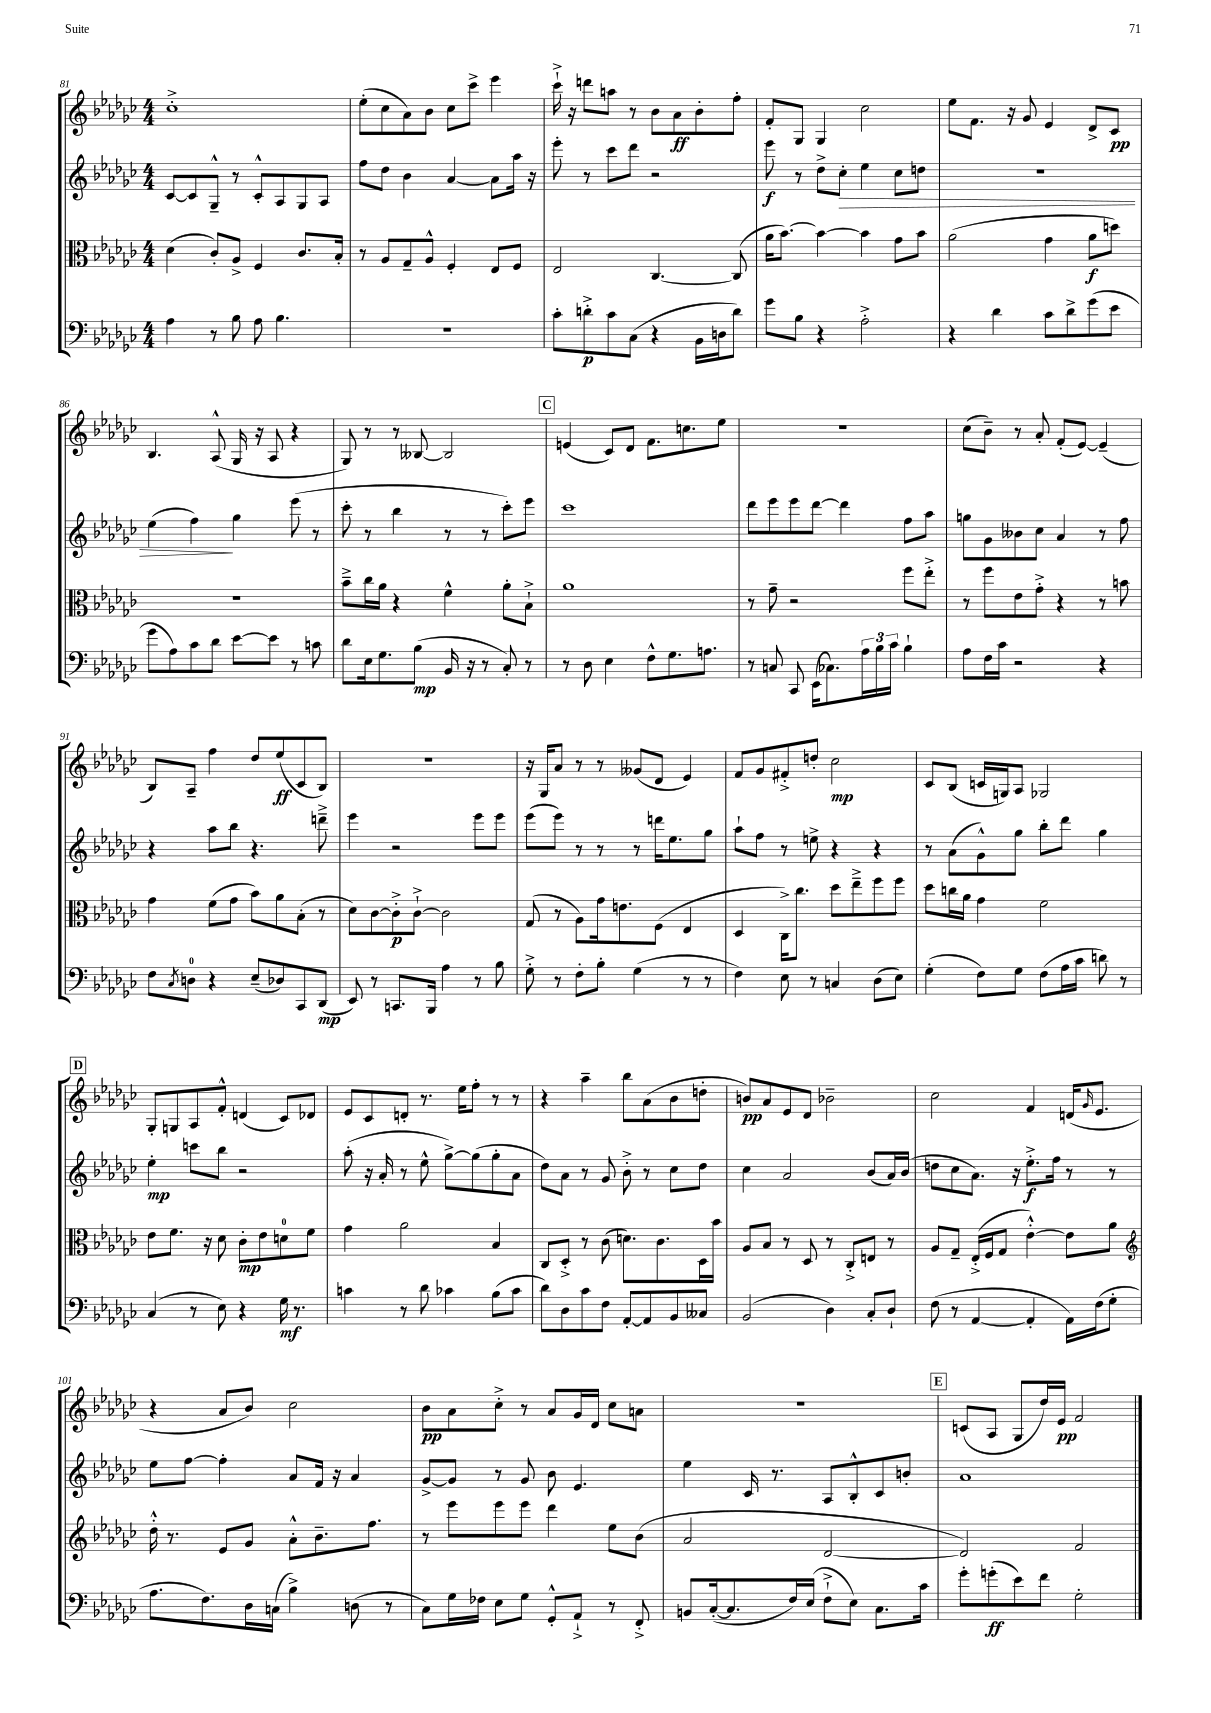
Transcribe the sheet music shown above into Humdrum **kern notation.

**kern	**dynam	**kern	**dynam	**kern	**dynam	**kern	**dynam
*part4	*part4	*part3	*part3	*part2	*part2	*part1	*part1
*staff4	*staff4	*staff3	*staff3	*staff2	*staff2	*staff1	*staff1
*clefF4	*	*clefC3	*	*clefG2	*	*clefG2	*
*k[b-e-a-d-g-c-]	*	*k[b-e-a-d-g-c-]	*	*k[b-e-a-d-g-c-]	*	*k[b-e-a-d-g-c-]	*
*M4/4	*	*M4/4	*	*M4/4	*	*M4/4	*
=81	=81	=81	=81	=81	=81	=81	=81
4A-\	.	(4d-\	.	[8c-/L	.	1cc-'^	.
.	.	.	.	8c-/]	.	.	.
8r	.	8c-'/L)	.	8G-~^^/J	.	.	.
8B-\	.	8A-^/J	.	8r	.	.	.
8A-\	.	4F/	.	8c-'^^/L	.	.	.
4.B-\	.	.	.	8A-/	.	.	.
.	.	8.c-/L	.	8G-/	.	.	.
.	.	.	.	8A-/J	.	.	.
.	.	16B-'/Jk	.	.	.	.	.
=82	=82	=82	=82	=82	=82	=82	=82
1r	.	8r	.	8ff\L	.	(8ee-'\L	.
.	.	8A-/L	.	8dd-\J	.	8cc-\	.
.	.	8G-~/	.	4b-\	.	8a-\)	.
.	.	8A-^^/J	.	.	.	8b-\J	.
.	.	4F'/	.	[4a-/	.	8cc-\L	.
.	.	.	.	.	.	8ccc-^\J	.
.	.	8E-/L	.	8a-\L]	.	4eee-\	.
.	.	8F/J	.	16aa-\Jk	.	.	.
.	.	.	.	16r	.	.	.
=83	=83	=83	=83	=83	=83	=83	=83
8c-'\L	.	2E-/	.	8eee-'\	.	16ccc-`^\	.
.	.	.	.	.	.	16r	.
8dn'^\	p	.	.	8r	.	8dddn\L	.
8c-\	.	.	.	8ccc-\L	.	8aan\J	.
(8C-\J	.	.	.	8ddd-\J	.	8r	.
4r	.	[4.C-/	.	2r	.	8b-\L	.
.	.	.	.	.	.	8a-\	ff
16BB-\LL	.	.	.	.	.	8b-'\	.
16Dn\J	.	.	.	.	.	.	.
8d\J)	.	(8C-/]	.	.	.	8ff'\J	.
=84	=84	=84	=84	=84	=84	=84	=84
8g-\L	.	16a-\KL	.	8eee-\	f	8f'/L	.
.	.	[8.b-\J)	.	.	.	.	.
8B-\J	.	.	.	8r	.	8G-/J	.
4r	.	4b-\_	.	8dd-^\L	.	4G-/	.
!	!	!	!	!	!LO:HP:b	!	!
.	.	.	.	8cc-'\J	>	.	.
2A-'^\	.	4b-\]	.	4ee-\	.	2cc-\	.
.	.	8g-\L	.	8cc-\L	.	.	.
.	.	8b-\J	.	8ddn\J	.	.	.
=85	=85	=85	=85	=85	=85	=85	=85
4r	.	(2a-\	.	1r	.	8ee-\L	.
.	.	.	.	.	.	8.f\J	.
4d-\	.	.	.	.	.	.	.
.	.	.	.	.	.	16r	.
.	.	.	.	.	.	8g-/	.
8c-\L	.	4g-\	.	.	.	4e-/	.
8d-^\	.	.	.	.	.	.	.
(8g-\	.	8a-\L	f	.	.	8d-^/L	.
8e-\J	.	8ddn\J)	.	.	.	8c-/J	pp
!!LO:LB:g=z
=86	=86	=86	=86	=86	=86	=86	=86
8g-\L	.	1r	.	(4ee-\	.	4.B-/	.
8A-\)	.	.	.	.	.	.	.
8c-\	.	.	.	4ff\)	.	.	.
8d-\J	.	.	.	.	.	(8A-^^/	.
[8e-\L	.	.	.	4gg-\	]	16G-/	.
.	.	.	.	.	.	16r	.
8e-\J]	.	.	.	.	.	8A-/	.
8r	.	.	.	(8eee-\	.	4r	.
8cn\	.	.	.	8r	.	.	.
=87	=87	=87	=87	=87	=87	=87	=87
8d-\L	.	8b-~^\L	.	8ccc-'\	.	8G-/)	.
16E-\k	.	16cc-\L	.	8r	.	8r	.
8.G-\	.	16a-\JJ	.	.	.	.	.
.	.	4r	.	4bb-\	.	8r	.
(8B-\J	mp	.	.	.	.	[8B--X/	.
16BB-/	.	4f^^\	.	8r	.	2B--/]	.
16r	.	.	.	.	.	.	.
8r	.	.	.	8r	.	.	.
8C-'/)	.	8a-'\L	.	8ccc-'\L)	.	.	.
8r	.	8B-`^\J	.	8eee-\J	.	.	.
!!LO:REH:place=s1:t=C
=88	=88	=88	=88	=88	=88	=88	=88
8r	.	1a-	.	1ccc-	.	(4en/	.
8D-\	.	.	.	.	.	.	.
4E-\	.	.	.	.	.	8c-/L)	.
.	.	.	.	.	.	8d-/J	.
8F^^\L	.	.	.	.	.	8.f\L	.
8.G-\	.	.	.	.	.	.	.
.	.	.	.	.	.	8.ccn\	.
8.An\J	.	.	.	.	.	.	.
.	.	.	.	.	.	8ee-\J	.
=89	=89	=89	=89	=89	=89	=89	=89
8r	.	8r	.	8ddd-\L	.	1r	.
8Cn/	.	8g-~\	.	8eee-\	.	.	.
8CC-/	.	2r	.	8eee-\	.	.	.
(16EE-\KL	.	.	.	[8ddd-\J	.	.	.
8.C-X\)	.	.	.	.	.	.	.
.	.	.	.	4ddd-\]	.	.	.
24A-\L	.	.	.	.	.	.	.
24B-\	.	.	.	.	.	.	.
24c-\JJ	.	.	.	.	.	.	.
4B-`\	.	8ff\L	.	8ff\L	.	.	.
.	.	8ee-'^\J	.	8aa-\J	.	.	.
=90	=90	=90	=90	=90	=90	=90	=90
8A-\L	.	8r	.	8ggn\L	.	(8cc-\L	.
16F\L	.	8ff\L	.	8g-\	.	8b-~\J)	.
16c-\JJ	.	.	.	.	.	.	.
2r	.	8e-\	.	8b--X\	.	8r	.
.	.	8g-'^\J	.	8cc-\J	.	8a-'/	.
.	.	4r	.	4a-/	.	(8f'/L	.
.	.	.	.	.	.	[8e-/J)	.
4r	.	8r	.	8r	.	(4e-~/]	.
.	.	8bn\	.	8ff\	.	.	.
!!LO:LB:g=z
=91	=91	=91	=91	=91	=91	=91	=91
8F\L	.	4g-\	.	4r	.	8B-/L)	.
8qC-/	.	.	.	.	.	.	.
8Dn\J	.	.	.	.	.	8A-~/J	.
4r	.	(8f\L	.	8aa-\L	.	4ff\	.
.	.	8g-\J	.	8bb-\J	.	.	.
(8E-~/L	.	8b-\L)	.	4.r	.	8dd-/L	.
8D-X/)	.	8a-\	.	.	.	(8ee-/	ff
8CC-/	.	(8B-'\J	.	.	.	8c-/	.
(8DD-/J	mp	8r	.	8dddn~^\	.	8B-/J)	.
=92	=92	=92	=92	=92	=92	=92	=92
8EE-/)	.	8d-\L)	.	4eee-\	.	1r	.
8r	.	[8c-\	.	.	.	.	.
8.CCn/L	.	8c-'^\]	p	2r	.	.	.
.	.	[8c-`^\J	.	.	.	.	.
16BBB-/Jk	.	.	.	.	.	.	.
4A-\	.	2c-\]	.	.	.	.	.
8r	.	.	.	8eee-\L	.	.	.
8B-\	.	.	.	8eee-\J	.	.	.
=93	=93	=93	=93	=93	=93	=93	=93
8G-'^\	.	(8G-/	.	(8eee-\L	.	16r	.
.	.	.	.	.	.	16G-/KL	.
8r	.	8r	.	8eee-\J)	.	8a-/J	.
8F'\L	.	8A-\L)	.	8r	.	8r	.
8B-'\J	.	16g-\k	.	8r	.	8r	.
.	.	8.en\	.	.	.	.	.
(4G-\	.	.	.	8r	.	(8g--X/L	.
.	.	(8F\J	.	16dddn\KL	.	8d-/J	.
.	.	.	.	8.ee-\	.	.	.
8r	.	4E-/	.	.	.	4e-/)	.
8r	.	.	.	8gg-\J	.	.	.
=94	=94	=94	=94	=94	=94	=94	=94
4F\)	.	4D-/	.	8aa-`\L	.	8f/L	.
.	.	.	.	8ff\J	.	8g-/	.
8E-\	.	16C-^\KL)	.	8r	.	8f#X'^/	.
.	.	8.cc-\J	.	.	.	.	.
8r	.	.	.	8een^\	.	8ddn'/J	.
4Cn/	.	8dd-\L	.	4r	.	2cc-\	mp
.	.	8ee-~^\	.	.	.	.	.
(8D-\L	.	8ff\	.	4r	.	.	.
8E-\J)	.	8ff\J	.	.	.	.	.
=95	=95	=95	=95	=95	=95	=95	=95
(4G-'\	.	8dd-\L	.	8r	.	8c-/L	.
.	.	16ccn\L	.	(8a-\L	.	(8B-/J	.
.	.	16a-\JJ	.	.	.	.	.
8F\L)	.	4g-\	.	8g-^^\)	.	16cn/LL	.
.	.	.	.	.	.	16Gn/J)	.
8G-\J	.	.	.	8gg-\J	.	8A-/J	.
(8F\L	.	2f\	.	8bb-'\L	.	2G-X/	.
16A-\L	.	.	.	8ddd-\J	.	.	.
16c-\JJ	.	.	.	.	.	.	.
8dn\)	.	.	.	4gg-\	.	.	.
8r	.	.	.	.	.	.	.
!!LO:LB:g=z
!!LO:REH:place=s1:t=D
=96	=96	=96	=96	=96	=96	=96	=96
(4C-/	.	8e-\L	.	4ee-'\	mp	8G-'/L	.
.	.	8.f\J	.	.	.	8Gn/	.
8r	.	.	.	8cccn\L	.	8A-/	.
.	.	16r	.	.	.	.	.
8E-\)	.	8d-\	.	8bb-\J	.	8f'^^/J	.
4r	.	8c-'\L	mp	2r	.	(4dn/	.
.	.	8e-\	.	.	.	.	.
16G-\	mf	8dn\	.	.	.	8c-/L)	.
8.r	.	.	.	.	.	.	.
.	.	8f\J	.	.	.	8d-X/J	.
=97	=97	=97	=97	=97	=97	=97	=97
4cn\	.	4g-\	.	(8aa-'\	.	8e-/L	.
.	.	.	.	16r	.	8c-/	.
.	.	.	.	16a-'/	.	.	.
8r	.	2a-\	.	8r	.	8dn'/J	.
8d-\	.	.	.	8ee-^^\	.	8.r	.
4c-X\	.	.	.	[8gg-^\L)	.	.	.
.	.	.	.	.	.	16ee-\KL	.
.	.	.	.	(8gg-\]	.	8ff'\J	.
(8B-\L	.	4B-/	.	8gg-'\	.	8r	.
8c-\J	.	.	.	8a-\J	.	8r	.
=98	=98	=98	=98	=98	=98	=98	=98
8d-\L)	.	8C-/L	.	8dd-\L)	.	4r	.
8D-\	.	8D-'^/J	.	8a-\J	.	.	.
8c-\	.	8r	.	8r	.	4aa-~\	.
8F\J	.	(8c-\	.	8g-/	.	.	.
[8AA-'/L	.	8.dn\L)	.	8b-'^\	.	8bb-\L	.
8AA-/]	.	.	.	8r	.	(8a-\	.
.	.	8.c-\	.	.	.	.	.
8BB-/	.	.	.	8cc-\L	.	8b-\	.
8C--X/J	.	16D-\L	.	8dd-\J	.	8ddn'\J	.
.	.	16b-\JJ	.	.	.	.	.
=99	=99	=99	=99	=99	=99	=99	=99
(2BB-/	.	8A-/L	.	4cc-\	.	8bn/L)	pp
.	.	8B-/J	.	.	.	8a-/	.
.	.	8r	.	2a-/	.	8e-/	.
.	.	8D-/	.	.	.	8d-/J	.
4D-\)	.	8r	.	.	.	2b-X~\	.
.	.	8C-'^/L	.	.	.	.	.
8C-'/L	.	8En/J	.	(8b-/L	.	.	.
8D-`/J	.	8r	.	16a-/L)	.	.	.
.	.	.	.	(16b-/JJ	.	.	.
=100	=100	=100	=100	=100	=100	=100	=100
(8F\	.	8A-/L	.	8ddn\L	.	2cc-\	.
8r	.	8G-~/J	.	8cc-\	.	.	.
[4AA-/	.	(16E-'^/LL	.	8.a-\J)	.	.	.
.	.	16F/J	.	.	.	.	.
.	.	8G-/J	.	.	.	.	.
.	.	.	.	16r	.	.	.
4AA-'/]	.	[4e-'^^\)	.	8.ee-'^\L	f	4f/	.
.	.	.	.	16ff\Jk	.	.	.
16AA-\LL)	.	8e-\L]	.	8r	.	(16dn/KL	.
.	.	.	.	.	.	16qqg-/	.
(16F\J	.	.	.	.	.	8.e-/J	.
8G-'\J	.	8a-\J	.	8r	.	.	.
!!LO:LB:g=z
=101	=101	=101	=101	=101	=101	=101	=101
*	*	*clefG2	*	*	*	*	*
8.A-\L	.	16dd-'^^\	.	8ee-\L	.	4r	.
.	.	8.r	.	.	.	.	.
.	.	.	.	[8ff\J	.	.	.
8.F\)	.	.	.	.	.	.	.
.	.	8e-/L	.	4ff'\]	.	8a-/L	.
16D-\L	.	8g-/J	.	.	.	8b-/J)	.
(16Cn\JJ	.	.	.	.	.	.	.
4B-^\)	.	8a-'^^\L	.	8a-/L	.	2cc-\	.
.	.	8.b-~\	.	16f/Jk	.	.	.
.	.	.	.	16r	.	.	.
(8Dn\	.	.	.	4a-/	.	.	.
.	.	8.ff\J	.	.	.	.	.
8r	.	.	.	.	.	.	.
=102	=102	=102	=102	=102	=102	=102	=102
8C-\L)	.	8r	.	[8g-^/L	.	8b-\L	pp
16G-\L	.	8eee-\L	.	8g-/J]	.	8a-\	.
16F-X\JJ	.	.	.	.	.	.	.
8E-\L	.	8eee-\	.	8r	.	8cc-'^\J	.
8G-\J	.	8eee-\J	.	8g-/	.	8r	.
8GG-'^^/L	.	4ddd-\	.	8b-\	.	8a-/L	.
8AA-`^/J	.	.	.	4.e-/	.	16g-/L	.
.	.	.	.	.	.	16d-/JJ	.
8r	.	8ee-\L	.	.	.	8cc-\L	.
8FF'^/	.	(8b-\J	.	.	.	8an\J	.
=103	=103	=103	=103	=103	=103	=103	=103
8BBn/L	.	2a-/	.	4ee-\	.	1r	.
([16C-'/k	.	.	.	.	.	.	.
8.C-/]	.	.	.	.	.	.	.
.	.	.	.	16c-/	.	.	.
.	.	.	.	8.r	.	.	.
16F/L)	.	.	.	.	.	.	.
(16E-/JJ	.	.	.	.	.	.	.
8F`^\L	.	[2d-/	.	8A-/L	.	.	.
8E-\J)	.	.	.	8B-'^^/	.	.	.
8.C-\L	.	.	.	8c-/	.	.	.
.	.	.	.	8bn'/J	.	.	.
16c-\Jk	.	.	.	.	.	.	.
!!LO:REH:place=s1:t=E
=104	=104	=104	=104	=104	=104	=104	=104
8g-'\L	.	2d-/])	.	1a-	.	(8cn/L	.
(8gn'\	ff	.	.	.	.	8A-/J	.
8e-\)	.	.	.	.	.	8G-/L	.
8f\J	.	.	.	.	.	16dd-/L)	.
.	.	.	.	.	.	16e-/JJ	pp
2G-'\	.	2f/	.	.	.	2f/	.
==	==	==	==	==	==	==	==
*-	*-	*-	*-	*-	*-	*-	*-
